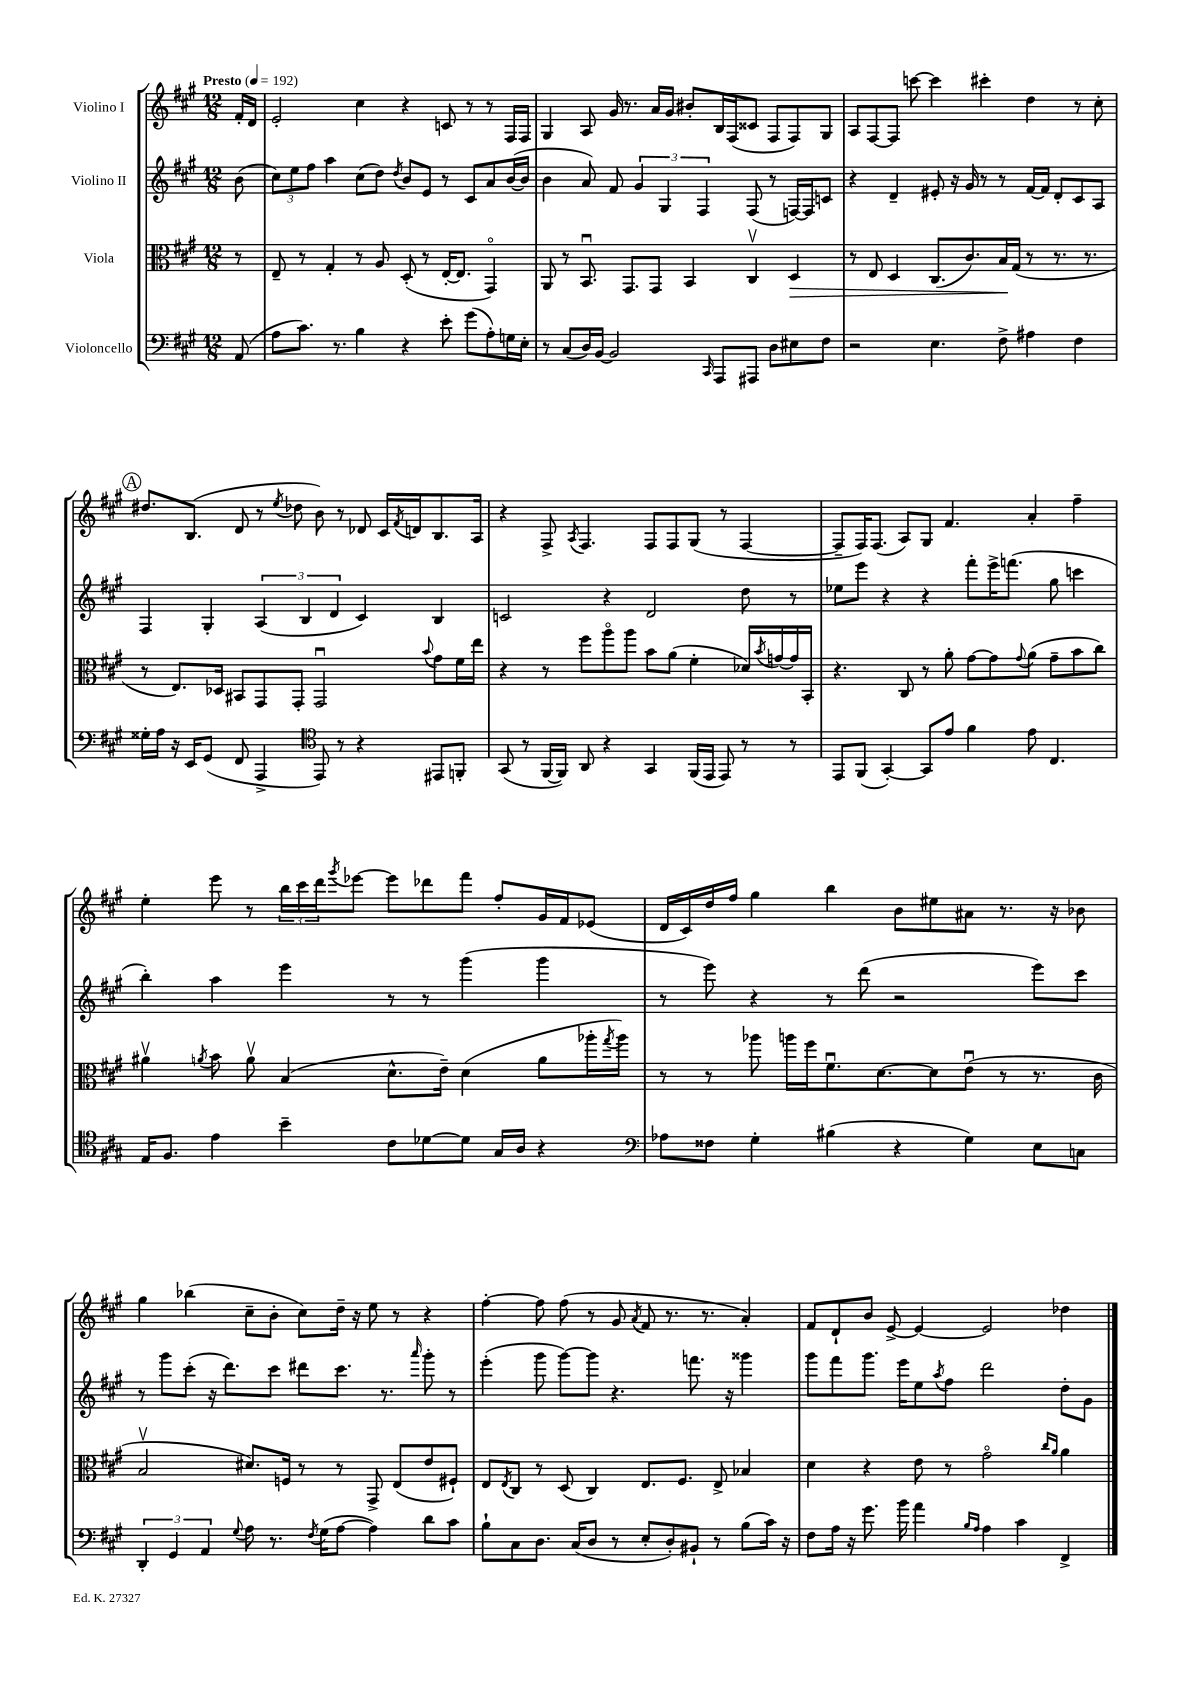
<<
\new StaffGroup <<
\new Staff = "s0" \with { instrumentName = "Violino I" } {
    \clef treble \key a \major \numericTimeSignature \time 12/8 \partial 8 \tempo "Presto" 4 = 192
    fis'16-. d'16 |
    e'2-. cis''4 r4 c'8 r8 r8 fis16 fis16 |
    gis4 a8 gis'16 r8. a'16 gis'16 bis'8-. b16 fis16( cisis'8 fis8 fis8) gis8 |
    a8 fis8~ fis8 c'''8~ c'''4 cis'''4-. d''4 r8 cis''8-. |
    \mark \markup { \circle "A" } dis''8. b8.( d'8 r8 \acciaccatura { e''8 } des''8 b'8) r8 des'8 cis'16 \acciaccatura { fis'8 } d'16 b8. a16 |
    r4 fis8-> \acciaccatura { a8 } fis4. fis8 fis8 gis8( r8 fis4~ |
    fis8-- fis16) fis8.( a8) gis8 fis'4. a'4-. fis''4-- |
    e''4-. e'''8 r8 \tuplet 3/2 { b''16 cis'''16 d'''16 } \acciaccatura { gis'''8 } ees'''8~ ees'''8 des'''8 fis'''8 fis''8-. gis'16 fis'16 ees'8( |
    d'16 cis'16) d''16 fis''16 gis''4 b''4 b'8 eis''8 ais'8 r8. r16 bes'8 |
    gis''4 bes''4( cis''8-- b'8-. cis''8) d''16-- r16 e''8 r8 r4 |
    fis''4~-. fis''8 fis''8( r8 gis'8 \acciaccatura { a'8 } fis'8 r8. r8. a'4-.) |
    fis'8 d'8-! b'8 e'8~-> e'4~ e'2 des''4 \bar "|." |
}
\new Staff = "s1" \with { instrumentName = "Violino II" } {
    \clef treble \key a \major \numericTimeSignature \time 12/8 \partial 8
    b'8( |
    \tuplet 3/2 { cis''8) e''8 fis''8 } a''4 cis''8( d''8) \acciaccatura { d''8 } b'8 e'8 r8 cis'8 a'8 b'16~( b'16 |
    b'4 a'8) fis'8 \tuplet 3/2 { gis'4 gis4 fis4 } fis8( r8 f16~) f16 c'8 |
    r4 d'4-- eis'8-. r16 gis'16 r8 r8 fis'16~ fis'16 d'8-. cis'8 a8 |
    \mark \markup { \circle "A" } fis4 gis4-. \tuplet 3/2 { a4( b4 d'4 } cis'4) b4 |
    c'2 r4 d'2 d''8 r8 |
    ees''8 e'''8 r4 r4 fis'''8-. e'''16-> f'''8.( gis''8 c'''4 |
    b''4-.) a''4 e'''4 r8 r8 gis'''4( gis'''4 |
    r8 e'''8) r4 r8 d'''8( r2 e'''8) cis'''8 |
    r8 gis'''8 cis'''8-.( r16 d'''8.) cis'''8 dis'''8 cis'''8. r8. \grace { a'''16 } gis'''8-. r8 |
    e'''4-.( gis'''8 gis'''8~) gis'''8 r4. f'''8. r16 gisis'''4 |
    gis'''8 fis'''8 gis'''8. e'''16 e''8 \acciaccatura { a''8 } fis''8 d'''2 d''8-. gis'8 \bar "|." |
}
\new Staff = "s2" \with { instrumentName = "Viola" } {
    \clef alto \key a \major \numericTimeSignature \time 12/8 \partial 8
    r8 |
    e8-- r8 gis4-. r8 a8 d8-.( r8 e16~-. e8. gis,4\flageolet) |
    a,8 r8 b,8.\downbow gis,8. gis,8 b,4 cis4\upbow d4\> |
    r8 e8 d4 cis8.( cis'8.) b16\! gis16( r8 r8. r8. |
    \mark \markup { \circle "A" } r8 e8.) des16 bis,8 gis,8 gis,8-. gis,2\downbow \appoggiatura { b'8 } gis'8 fis'16 e''16 |
    r4 r8 fis''8 a''8\flageolet a''8 b'8 a'8( fis'4-. des'16) \acciaccatura { b'8 } g'16~ g'16 b,16-. |
    r4. cis8 r8 a'8-. gis'8~ gis'8 \appoggiatura { gis'8 } a'8( gis'8-- b'8 cis''8) |
    ais'4\upbow \acciaccatura { a'8 } b'8 a'8\upbow b4( d'8.-^ e'16--) d'4( a'8 aes''16-. \acciaccatura { gis''8 } aes''16) |
    r8 r8 aes''8 a''16 fis''16 fis'8.\downbow d'8.~ d'8 e'8\downbow( r8 r8. cis'16 |
    b2\upbow dis'8.) f16 r8 r8 gis,8-> e8( e'8 fis8-!) |
    e8 \acciaccatura { e8 } cis8 r8 d8( cis4) e8. fis8. e8-> bes4 |
    d'4 r4 e'8 r8 gis'2\flageolet \grace { cis''16 a'16 } a'4 \bar "|." |
}
\new Staff = "s3" \with { instrumentName = "Violoncello" } {
    \clef bass \key a \major \numericTimeSignature \time 12/8 \partial 8
    a,8( |
    a8 cis'8.) r8. b4 r4 e'8-. gis'8( a8-.) g16 e16-. |
    r8 cis8( d16) b,16~ b,2 \grace { cis,16 } a,,8 ais,,8 d8 eis8 fis8 |
    r2 e4. fis8-> ais4 fis4 |
    \mark \markup { \circle "A" } gisis16-. a16 r16 e,16 gis,8( fis,8 a,,4-> \clef tenor e,8) r8 r4 eis,8 f,8-. |
    gis,8( r8 fis,16~ fis,16) a,8 r4 gis,4 fis,16( e,16 e,8) r8 r8 |
    e,8 fis,8( gis,4~-.) gis,8 e'8 fis'4 e'8 cis4. |
    e16 fis8. e'4 b'4-- cis'8 des'8~ des'8 gis16 a16 r4 |
    \clef bass aes8 fisis8 gis4-. bis4( r4 gis4) e8 c8 |
    \tuplet 3/2 { d,4-. gis,4 a,4 } \appoggiatura { gis8 } a8 r8. \acciaccatura { fis8 } gis16( a8~ a4) d'8 cis'8 |
    b8-! cis8 d8. cis16( d8 r8 e8-. d8-.) bis,8-! r8 b8( cis'16) r16 |
    fis8 a16 r16 gis'8. b'16 a'4 \grace { b16 a16 } a4 cis'4 fis,4-> \bar "|." |
}
>>
>>
\layout { \context { \Score \remove "Bar_number_engraver" } }
